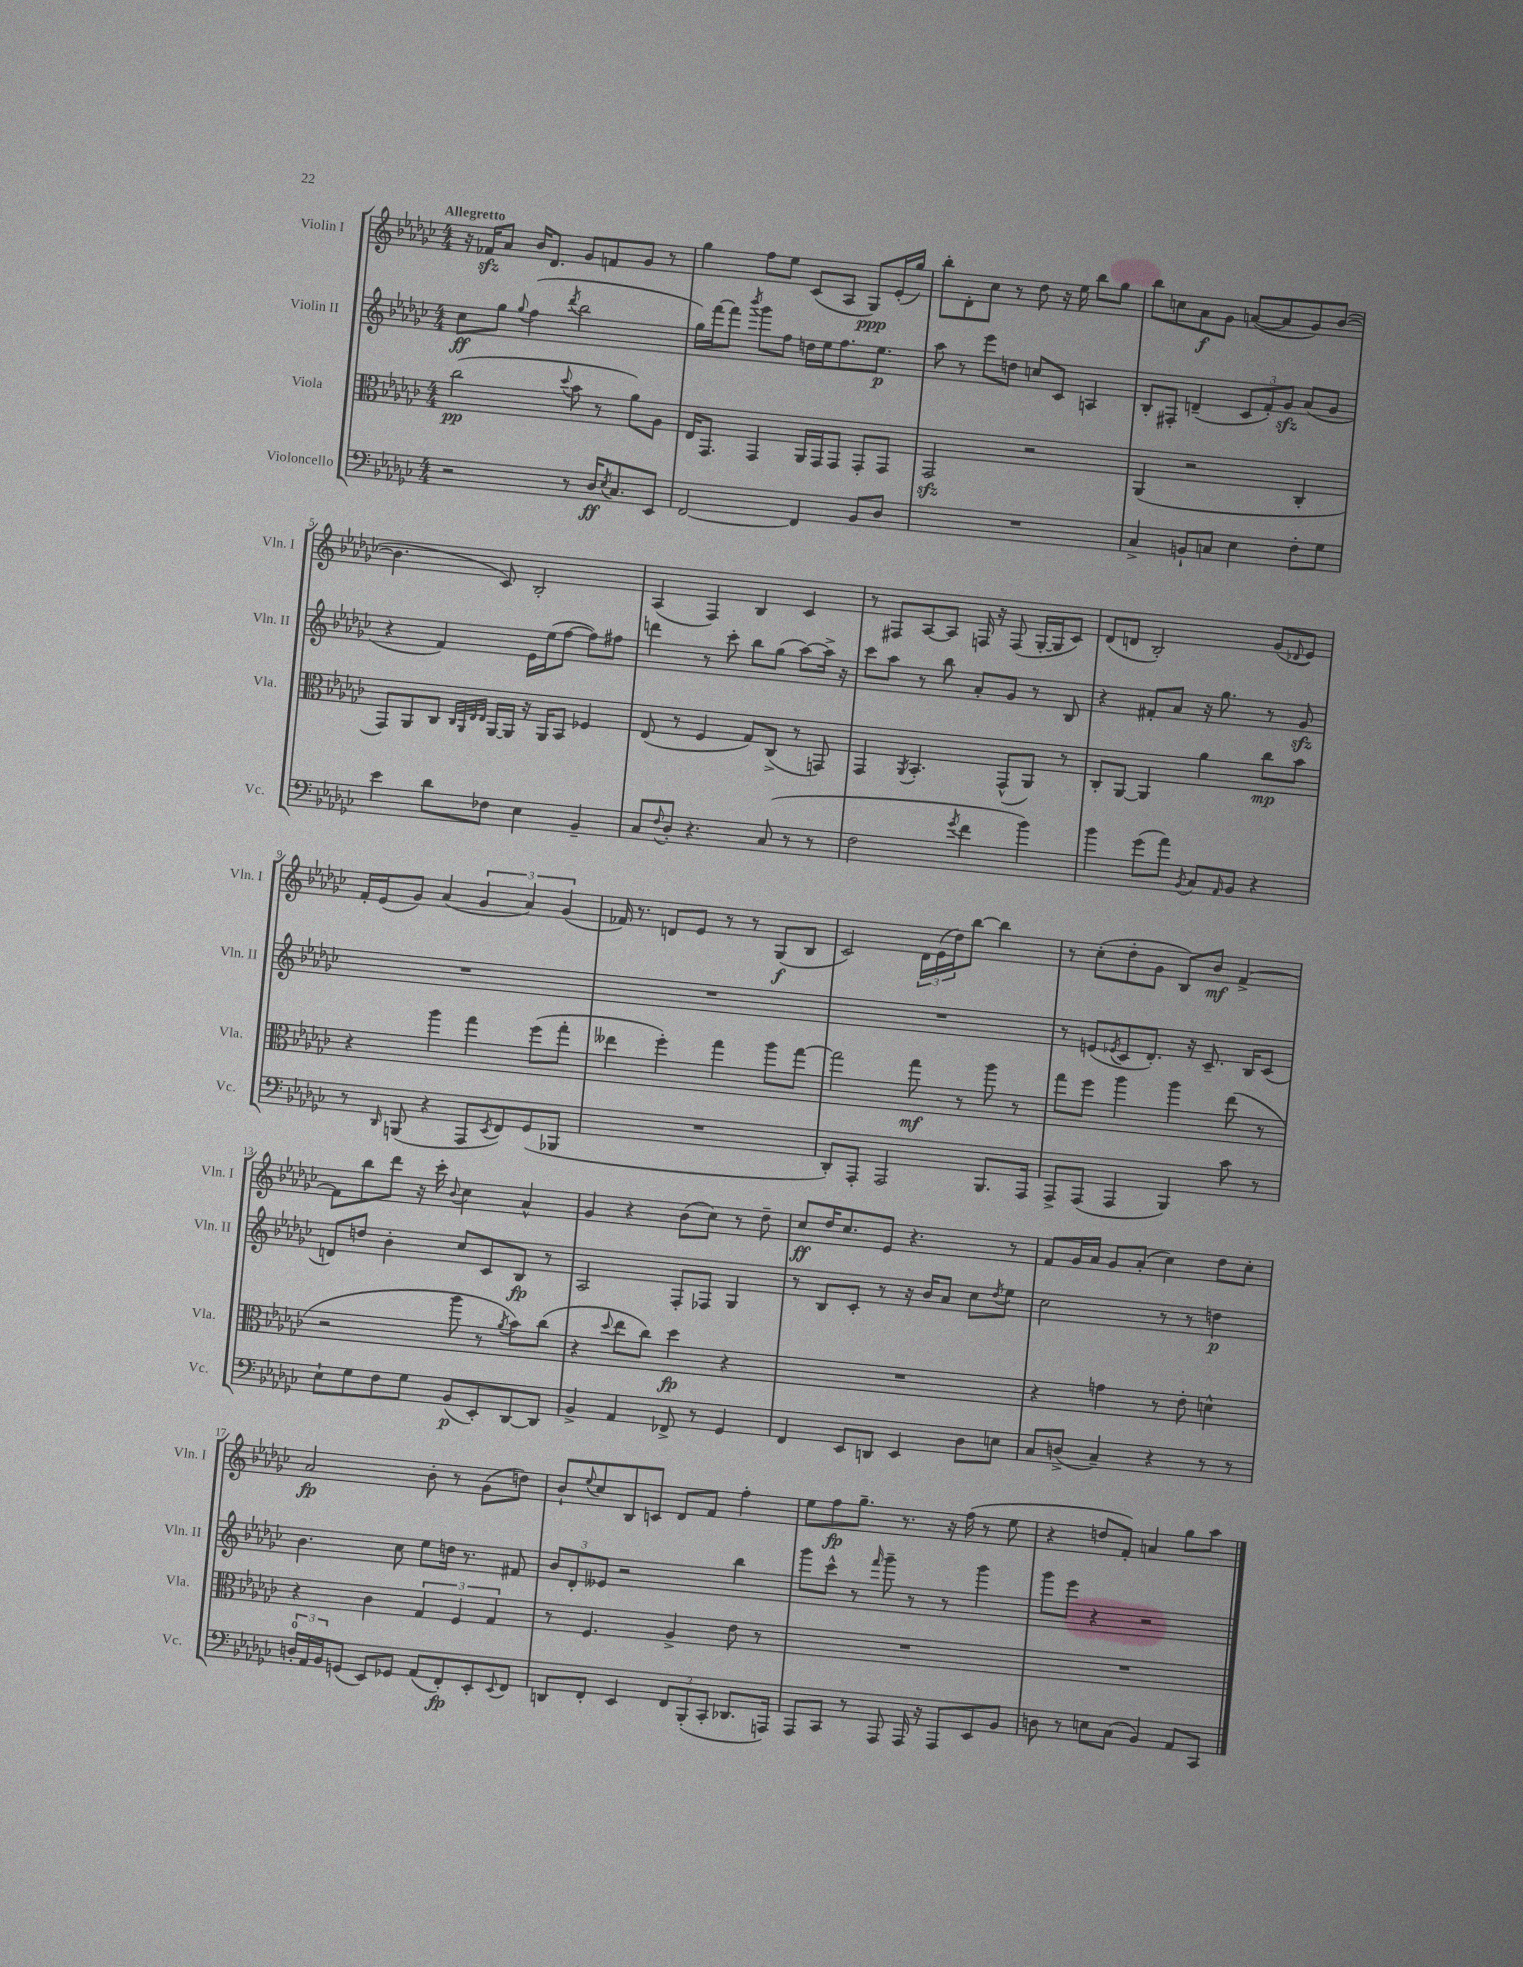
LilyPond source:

<<
\new StaffGroup <<
\new Staff = "s0" \with { instrumentName = "Violin I" shortInstrumentName = "Vln. I" } {
    \clef treble \key ges \major \numericTimeSignature \time 4/4 \tempo "Allegretto"
    r16 fes'16\sfz aes'8 bes'16 des'8. ges'8 f'8 ges'8 r8 |
    ges''4 f''8 ees''8 ces'8( aes8 ges8\ppp) ees'16-.( ges''16) |
    bes''8-. des'8-. ces''8 r8 des''8 r16 ees''16 bes''8 ges''8 |
    bes''8 c''8 aes'8\f ges'8 a'8~( a'8 ges'8) bes'8~( |
    bes'4. ces'8) bes2-. |
    aes4( f4) bes4 ces'4 |
    r8 fis8 aes8~ aes8 f16 r16 f8( ges16~-. ges16 ces'8) |
    des'8( d'8 bes2-.) ges'8( \appoggiatura { des'8 } ees'8) |
    f'16-. ees'16( ges'8) aes'4( \tuplet 3/2 { ges'4 aes'4) ges'4( } |
    fes'16) r8. d'8 ees'8 r8 r8 ges8\f( bes8 |
    ces'2) \tuplet 3/2 { des'16 ees'16( des''16) } bes''8~ bes''4 |
    r8 ces''8-.( des''8-. ges'8 bes8) bes'8\mf f'4~-> |
    f'8 bes''8 des'''8 r16 ces'''16-. \appoggiatura { bes'8 } ces''4 aes'4-^ |
    ges'4 r4 bes'8( ces''8) r8 des''8-- |
    ces''8\ff des''16 ces''8. ees'8 r4. r8 |
    f'8 ges'16 aes'16 ges'8 aes'8-.( ces''4) des''8 ces''8-. |
    aes'2\fp bes'8-. r8 ges'8( d''8) |
    bes'8-! \appoggiatura { ees''8 } ces''8 bes8 c'8 des'8 f'8 f''4-. |
    ees''8 f''8\fp ges''8.-- r8. r16 f''16( r8 ees''8 |
    r4 d''8 f'8-.) a'4 ges''8 aes''8 \bar "|." |
}
\new Staff = "s1" \with { instrumentName = "Violin II" shortInstrumentName = "Vln. II" } {
    \clef treble \key ges \major \numericTimeSignature \time 4/4
    ces''8\ff ges''8 \appoggiatura { ges''8 } f''4( \acciaccatura { des'''8 } bes''2 |
    ges''16) f'''16~ f'''8 \acciaccatura { bes'''8 } ges'''8 f''8 d''16 ees''16 f''8. ees''8.\p |
    aes''8 r8 ees'''8 d''8 c''8 ces'8 a4 |
    bes8-. fis8-. d'4--( \tuplet 3/2 { ces'8 f'8-.) ges'8\sfz } aes'8( ges'8 |
    r4 f'4) ees'16 ees''16( f''8~ f''8) fis''8 |
    d'''4 r8 ces'''8-. bes''8 ges''8( aes''8~) aes''16-> r16 |
    ces'''8 aes''8 r8 bes''8 aes'8-. ges'8 r8 bes8 |
    r4 fis'8-. aes'8 r16 ges''8. r8 ges'8\sfz |
    R1 |
    R1 |
    R1 |
    r8 e'8( \acciaccatura { ees'8 } ces'8 des'8.-.) r16 ces'8.-- bes16 ces'8( |
    d'8) d''8 bes'4-. ces''8 ces'8 bes8\fp r8 |
    aes2 f8-. fes8 ges4 |
    r8 bes8 ces'8-. r8 r16 bes'16 aes'8 ces''8 \acciaccatura { des''8 } ees''8 |
    ces''2 r8 r8 d''4\p |
    bes'4. ces''8 ees''8 d''16 r8. fis'8 |
    \tuplet 3/2 { bes'8 des'8-. eeses'8 } r2 bes''4 |
    ges'''8 ces'''8-^ r8 \grace { f'''16 } ges'''8-- r8 r8 ges'''4 |
    ges'''8 ees'''8 r4 r2 \bar "|." |
}
\new Staff = "s2" \with { instrumentName = "Viola" shortInstrumentName = "Vla." } {
    \clef alto \key ges \major \numericTimeSignature \time 4/4
    ces''2\pp( \appoggiatura { des''8 } bes'8 r8 aes'8) aes8 |
    ees16 ges,8. ges,4 aes,16 ges,16 ges,8 ges,8-. ges,8 |
    ges,2\sfz r2 |
    aes,4( r2 ces4-. |
    ges,8) aes,8 ces8 \grace { ces32 aes,32 ees32 ees32 } aes,16~ aes,16 r16 aes,16 bes,8 fes4 |
    ees8( r8 f4 ges8) ces8->( r8 g,8) |
    ges,4 \acciaccatura { aes,8 } bes,4.-. ges,8-^( aes,8) r8 |
    ces8-. aes,8~ aes,4 aes'4 ces''8\mp bes'8 |
    r4 aes''4 ges''4 f''8( ges''8-. |
    eeses''4 f''4-.) ges''4 aes''8 ges''8~ |
    ges''2 ges''8\mf r8 aes''8 r8 |
    ges''8 f''8 aes''4 aes''4 ees''8( r8 |
    r2 aes''8 r8 \acciaccatura { aes'8 } bes'8) ces''8( |
    r4 \appoggiatura { des''8 } ees''8 ces''8) des''4\fp r4 |
    R1 |
    r4 g'4 r8 ees'8-. d'4-^ |
    r4 ces'4 \tuplet 3/2 { ges4 f4 ges4 } |
    r8 f4. aes4-> ees'8 r8 |
    R1 |
    R1 \bar "|." |
}
\new Staff = "s3" \with { instrumentName = "Violoncello" shortInstrumentName = "Vc." } {
    \clef bass \key ges \major \numericTimeSignature \time 4/4
    r2 r8 des16\ff \acciaccatura { ees8 } ces8. ees,8 |
    f,2~ f,4 bes,8 des8 |
    R1 |
    ces4-> b,8-! c8 ees4 f8-. ges8 |
    ees'4 des'8 fes8 ees4 bes,4-- |
    ces8 \appoggiatura { f8 } des8-. r4. ces8( r8 r8 |
    f2 \acciaccatura { ges'8 } f'4 bes'4) |
    bes'4 ges'8( aes'8) \acciaccatura { bes,8 } ces8 \grace { aes,16 } bes,8 r4 |
    r8 \grace { des,16 } b,,8( r4 aes,,8 \acciaccatura { ees,8 } f,8) ges,8( bes,,8 |
    R1 |
    des,8-.) aes,,8-. aes,,2 bes,,8. aes,,16 |
    aes,,8-> aes,,8( aes,,4 bes,,4) ces'8 r8 |
    ees8-! ges8 f8 ges8 bes,8\p( ees,8-.) des,8~ des,8 |
    bes,4-> aes,4 fes,8-> r8 ges,4 |
    f,4 ees,8 d,8 ees,4 des8 e8 |
    ces8 d8->( ces4--) r4 r8 r8 |
    \tuplet 3/2 { d16-0-. aes,16 bes,16 } g,8( ees,8) ges,8 aes,8( f,8-.\fp) ees,8-. \appoggiatura { ees,8 } f,8 |
    d,8 f,8-. ees,4 \tuplet 3/2 { f,8 bes,,8-.( ces,8-. } des,8. a,,16) |
    aes,,8 ces,8 r8 aes,,8 aes,,16 r16 aes,,8 ees,8 bes,8 |
    d8 r8 e8 ces8( bes,4) aes,8 ces,8 \bar "|." |
}
>>
>>
